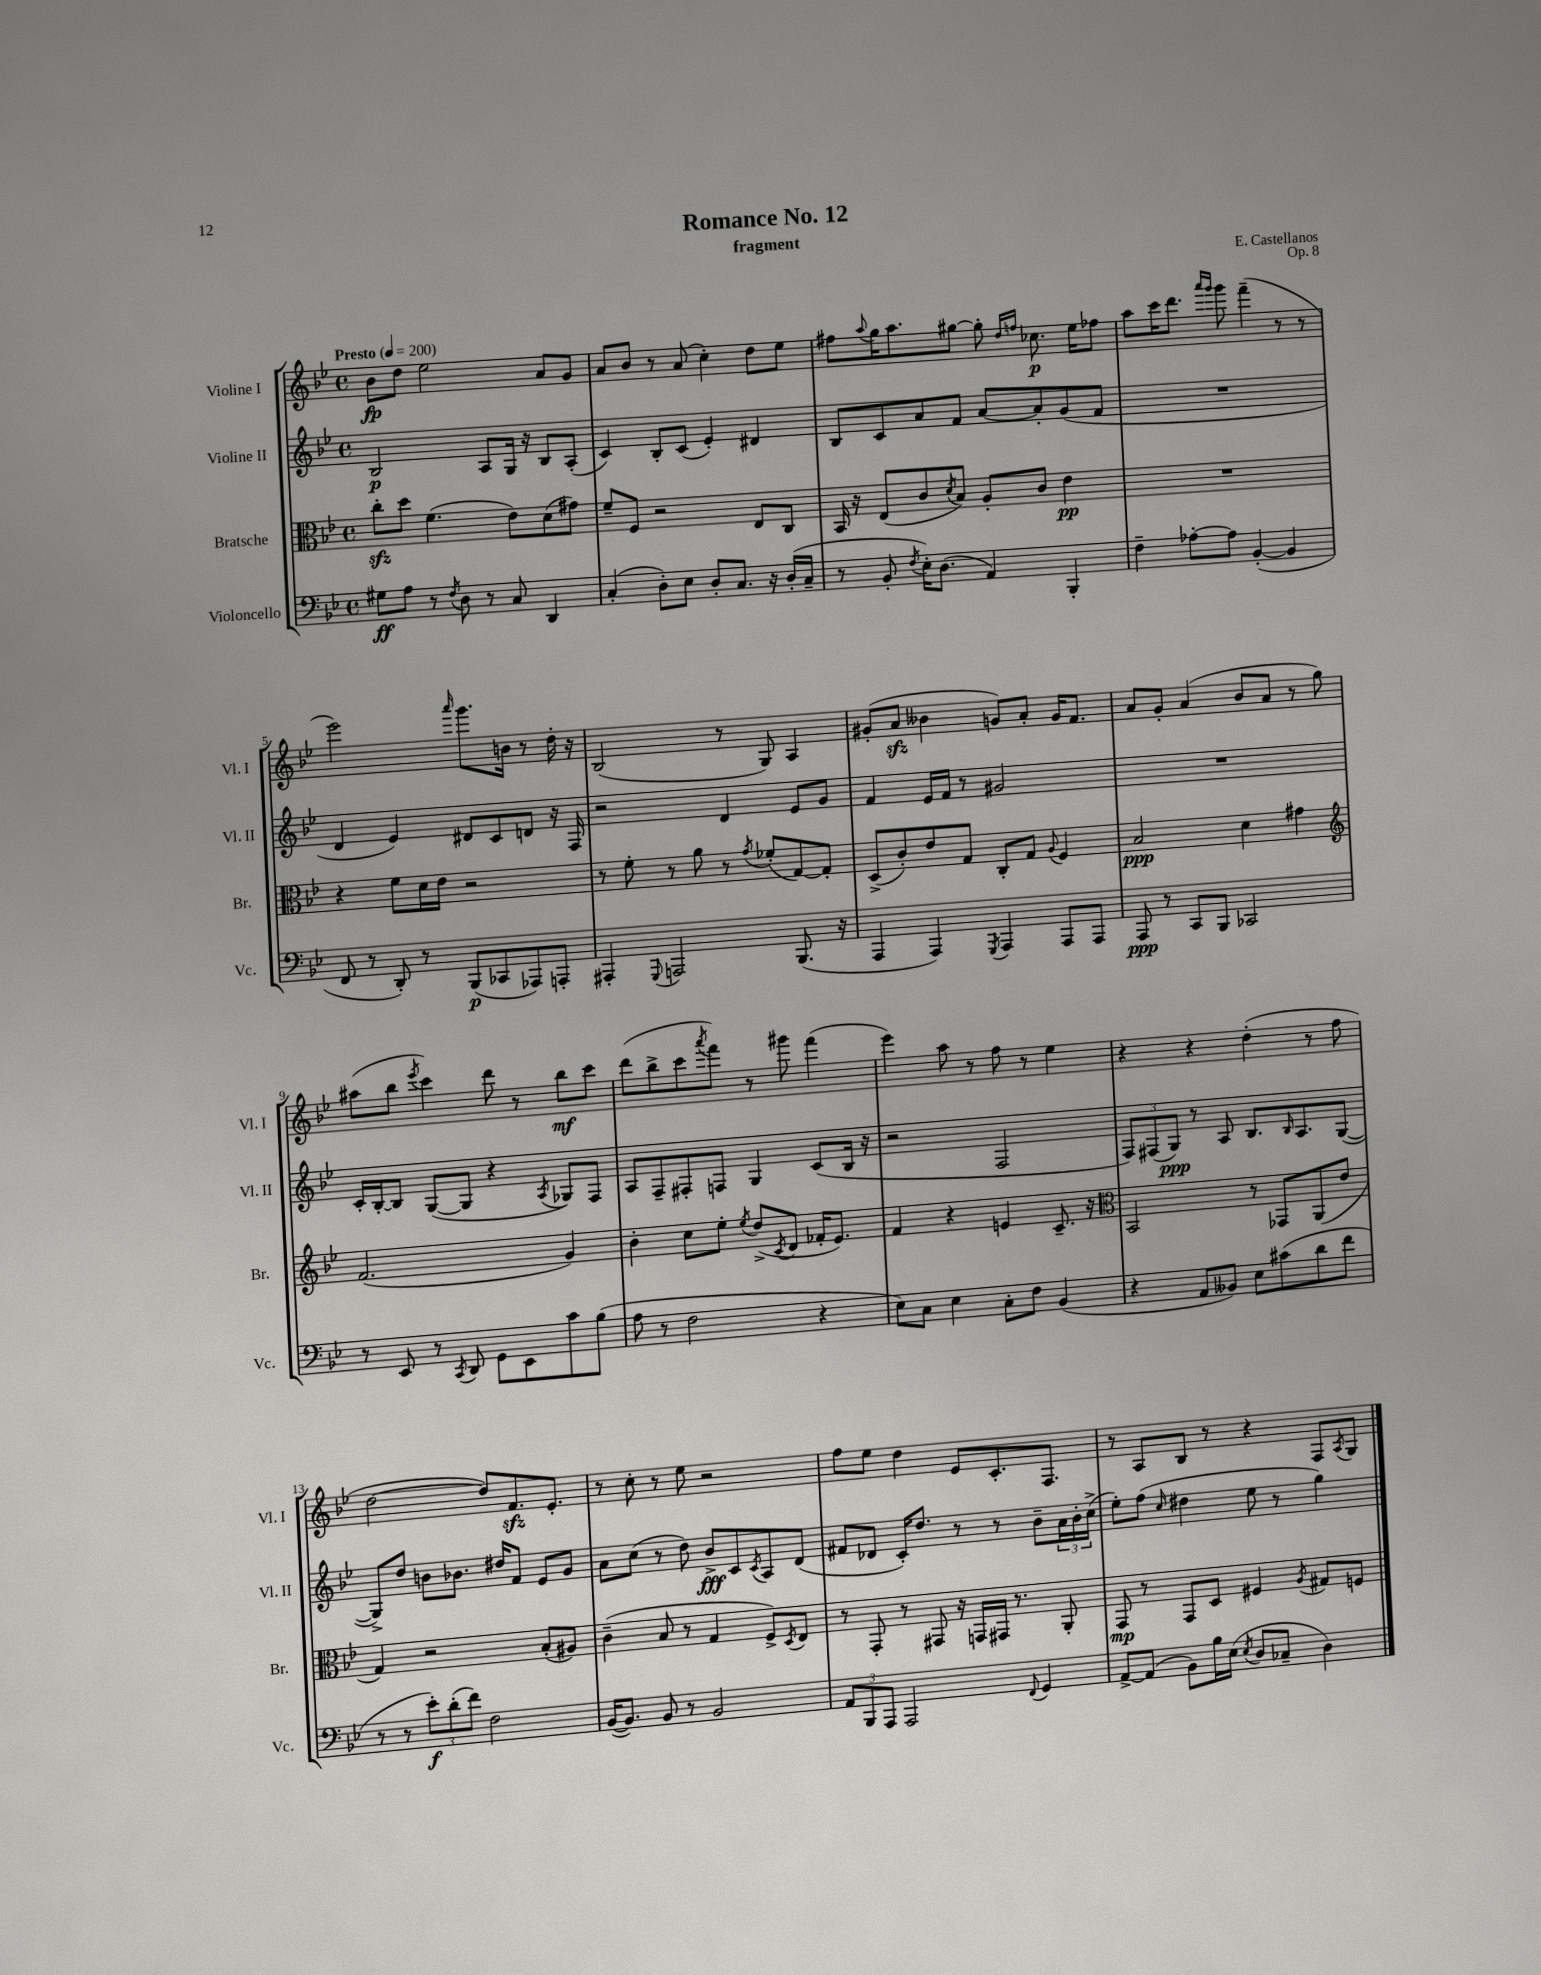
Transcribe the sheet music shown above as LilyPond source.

\header { title = "Romance No. 12" composer = "E. Castellanos" subtitle = "fragment" opus = "Op. 8" }
<<
\new StaffGroup <<
\new Staff = "s0" \with { instrumentName = "Violine I" shortInstrumentName = "Vl. I" } {
    \clef treble \key bes \major \defaultTimeSignature \time 4/4 \tempo "Presto" 4 = 200
    bes'8\fp d''8 ees''2 a'8 g'8 |
    a'8 bes'8 r8 a'8( c''4-.) d''8 ees''8 |
    fis''8 \appoggiatura { a''8 } g''16 a''8. gis''8~ gis''8-. \grace { d''16 f''16 } ces''8.\p ees''16 fes''8 |
    a''8 c'''16 d'''8. \grace { a'''16 g'''16 } g'''8 f'''4--( r8 r8 |
    ees'''2) \grace { a'''16 } g'''8. b'16 r8 d''16-. r16 |
    bes2( r8 g8) a4 |
    gis'8-.( a'8\sfz beses'4 g'8) a'8-. g'16 f'8. |
    a'8 g'8-. a'4( bes'8 a'8 r8 g''8) |
    ais''8( bes''8 \acciaccatura { ees'''8 } c'''4) d'''8 r8 bes''8\mf c'''8 |
    d'''8( bes''8-> c'''8 \acciaccatura { a'''8 } f'''8) r8 gis'''8 f'''4( |
    ees'''4) a''8 r8 f''8 r8 ees''4 |
    r4 r4 d''4-.( r8 f''8 |
    d''2~ d''8) f'8.\sfz ees'8.-. |
    r8 c''8-. r8 ees''8 r2 |
    f''8 ees''8 d''4 ees'8 c'8.-. f8. |
    r8 a8 bes8 r8 r4 f8 \acciaccatura { a8 } g8 \bar "|." |
}
\new Staff = "s1" \with { instrumentName = "Violine II" shortInstrumentName = "Vl. II" } {
    \clef treble \key bes \major \defaultTimeSignature \time 4/4
    bes2\p a8 g16 r16 bes8 a8-.( |
    c'4) bes8-. c'8( ees'4-.) dis'4 |
    bes8 c'8 a'8 f'8 a'8~ a'8-. g'8( f'8 |
    R1 |
    d'4 ees'4) dis'8 c'8 d'8 r16 f16 |
    r2 d'4 ees'8 g'8 |
    f'4 ees'16 f'16 r8 gis'2 |
    R1 |
    c'16-. bes16~-. bes8 g8~( g8 r4 \acciaccatura { a8 } ges8) f8 |
    a8 f8-- fis8-. f8 g4 c'8( bes16 r16 |
    r2 f2 |
    \tuplet 3/2 { f8) fis8( g8\ppp) } r8 a8 bes8. \grace { bes16 } a8. g8~( |
    g8->) d''8 b'8 bes'8. dis''16 f'8 ees'8 g'8 |
    a'8 c''8( r8 d''8) bes'8->\fff c'8 \acciaccatura { c'8 } a8 d'8( |
    fis'8 des'8 c'16-.) d''8. r8 r8 bes'8-- \tuplet 3/2 { a'16 bes'16-. c''16->( } |
    ees''8-.) f''8( \grace { c''16 } dis''4 ees''8 r8 g''4) \bar "|." |
}
\new Staff = "s2" \with { instrumentName = "Bratsche" shortInstrumentName = "Br." } {
    \clef alto \key bes \major \defaultTimeSignature \time 4/4
    c''8-.\sfz d''8 f'4.( ees'8) d'8( gis'8) |
    f'8-- f8 r2 ees8 c8 |
    bes,16 r16 ees8( c'8 \acciaccatura { d'8 } bes8) a8-. c'8 ees'4\pp |
    R1 |
    r4 f'8 d'16 ees'16 r2 |
    r8 f'8-. r8 a'8 r8 \acciaccatura { g'8 } fes'8-.( g8~) g8-. |
    d8->( c'8-.) ees'8 g8 c8-. g8 \appoggiatura { a8 } f4 |
    bes2\ppp d'4 gis'4 |
    \clef treble f'2.( g'4) |
    bes'4-. c''8 ees''8-. \acciaccatura { ees''8 } d''8->( \acciaccatura { c'8 } d'8 fes'16-. ees'8.) |
    f'4 r4 e'4 c'8.-- r16 |
    \clef alto bes,2 r8 ges,8 a,8( ees'8 |
    g4) r2 bes8-.( ais8) |
    c'4--( bes8 r8 g4 f8->) \acciaccatura { d8 } ees8 |
    r8 g,8-. r8 gis,8 r16 g,16 gis,16 r8. a,8-. |
    g,8\mp r8 g,8 d8 fis4 \acciaccatura { a8 } gis8 f8 \bar "|." |
}
\new Staff = "s3" \with { instrumentName = "Violoncello" shortInstrumentName = "Vc." } {
    \clef bass \key bes \major \defaultTimeSignature \time 4/4
    gis8\ff a8 r8 \acciaccatura { f8 } d8 r8 c8 d,4 |
    c4-.( d8-.) ees8 d8-. c8. r16 d16-.( c16-- |
    r8 bes,8-. \acciaccatura { f8 } ees16-.) d8.( a,4) bes,,4-. |
    f4-- aes8~-. aes8 bes,4~-.( bes,4 |
    f,8 r8 d,8-.) r8 bes,,8\p( ces,8 aes,,8) a,,8-. |
    ais,,4-. \appoggiatura { g,,8 } a,,2 bes,,8.( r16 |
    a,,4 a,,4) \acciaccatura { g,,8 } a,,4 a,,8 a,,8 |
    a,,8\ppp r8 c,8 bes,,8 ces,2 |
    r8 ees,8 r8 \acciaccatura { c,8 } d,8 g,8 ees,8 c'8 bes8( |
    a8 r8 f2 r4 |
    ees8) c8 ees4 c8-. f8 bes,4( |
    r4 a,8 beses,8) ees8 cis'8( d'8 f'8 |
    r8 r8 \tuplet 3/2 { ees'8-.\f) d'8-.( f'8) } f2 |
    bes,16~( bes,8.) bes,8 r8 bes,2 |
    \tuplet 3/2 { a,8 bes,,8 a,,8 } a,,2 \appoggiatura { f,8 } g,4 |
    a,8~-> a,8( bes,8) bes16 ees16( \acciaccatura { ees8 } d8 ces8-- d4) \bar "|." |
}
>>
>>
